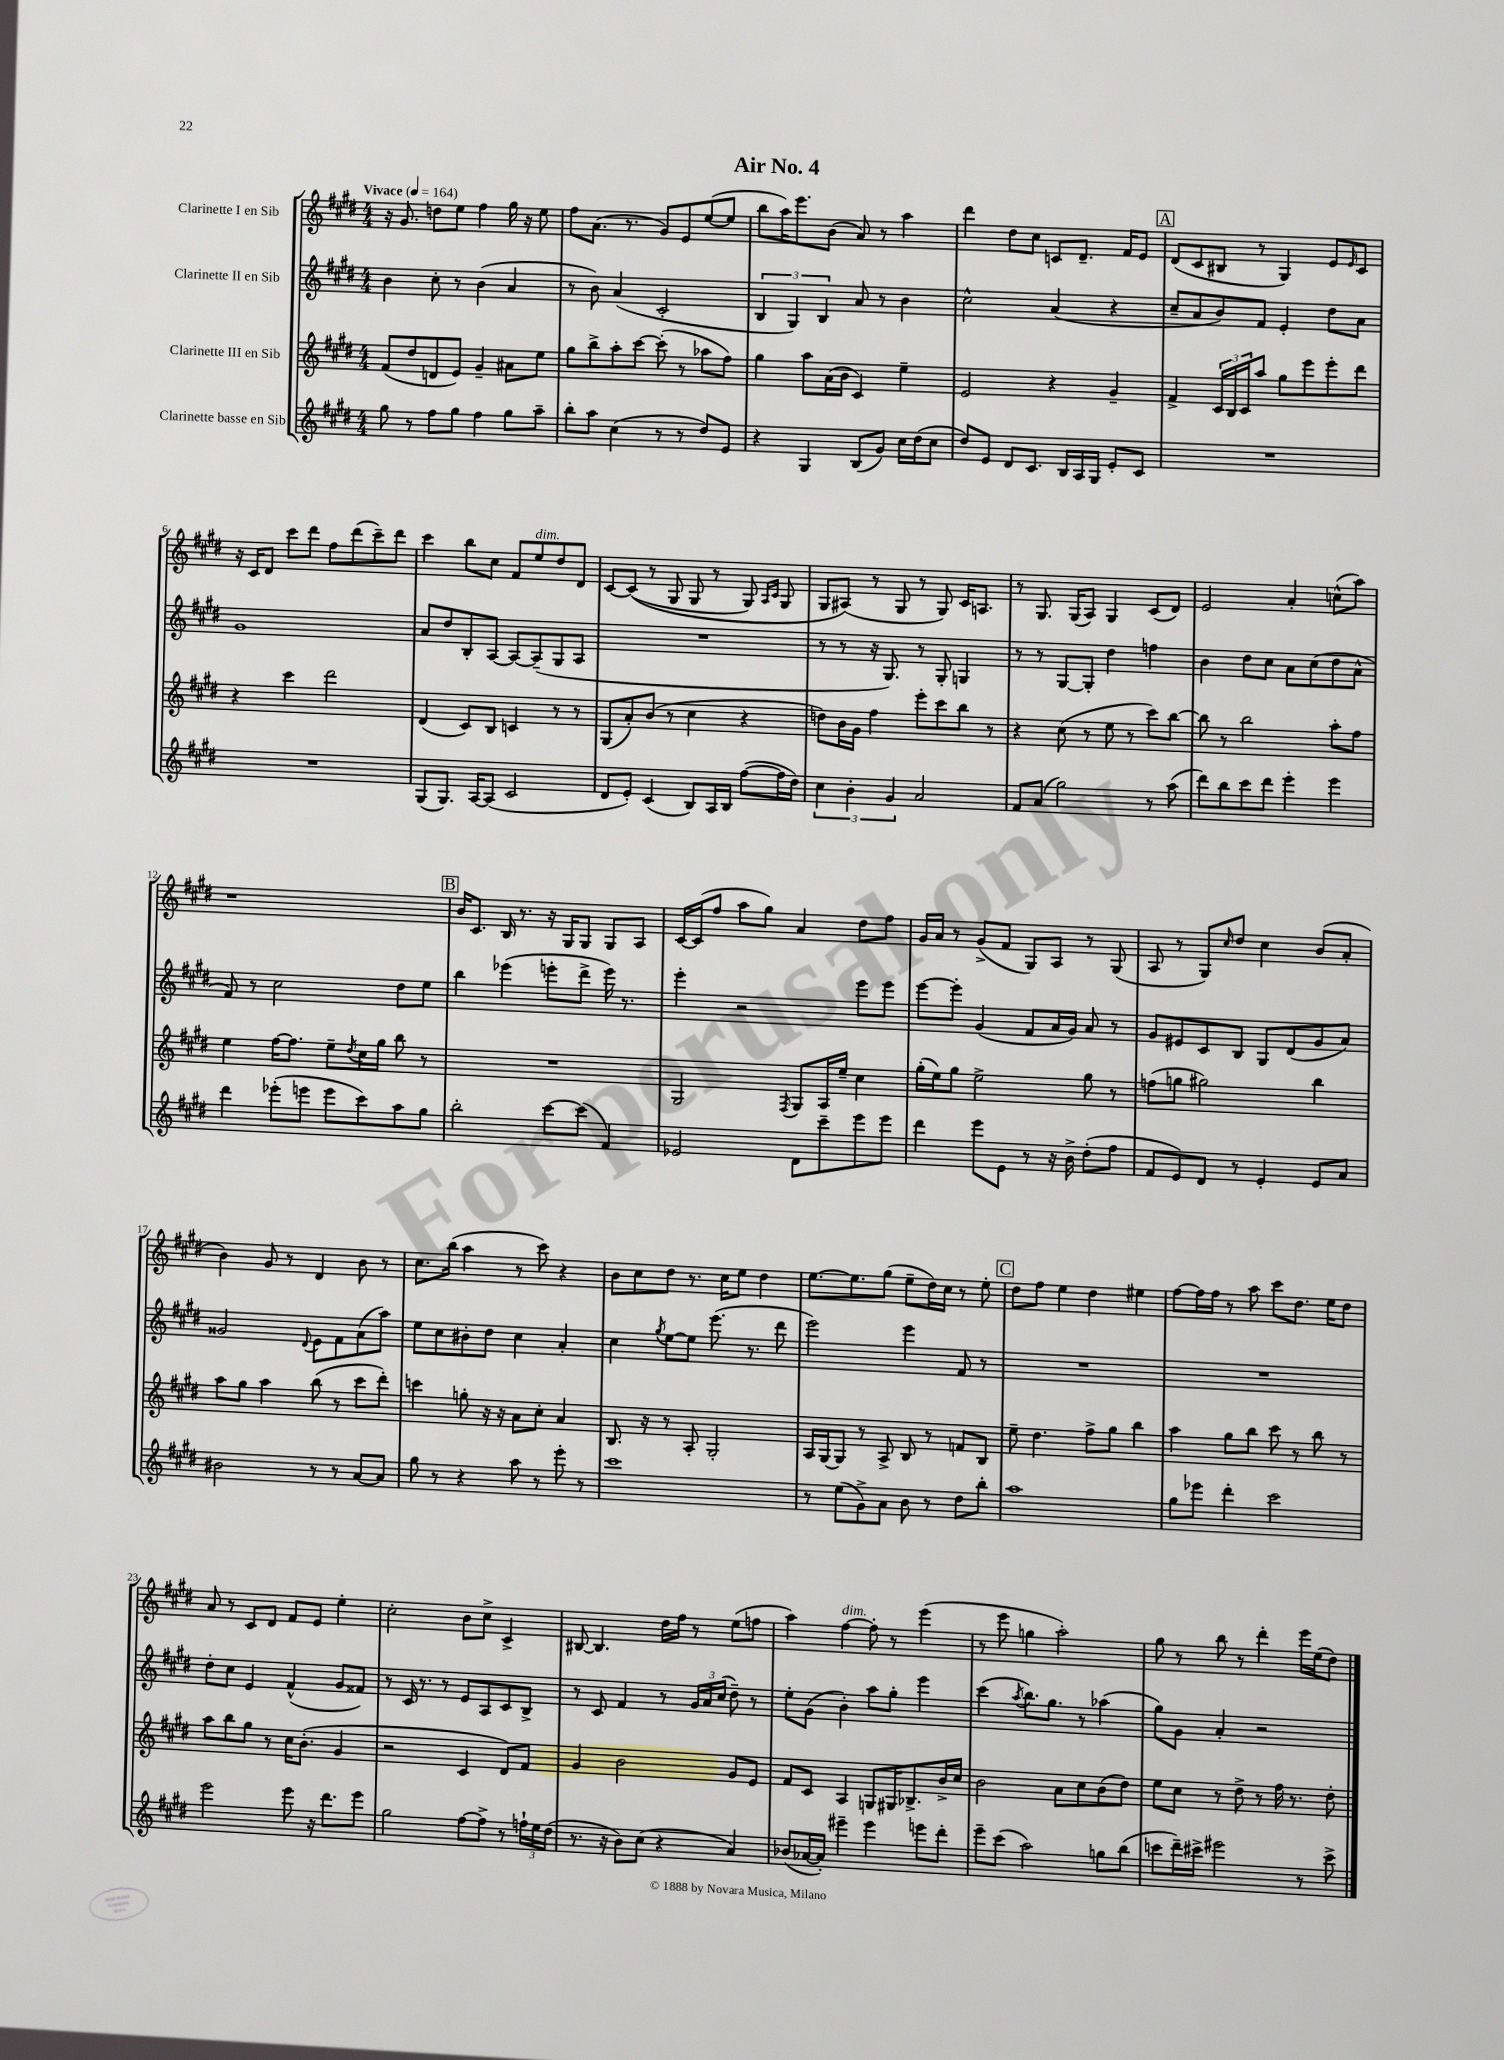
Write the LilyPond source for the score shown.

\header { title = "Air No. 4" }
<<
\new StaffGroup <<
\new Staff = "s0" \with { instrumentName = "Clarinette I en Sib" } {
    \clef treble \key e \major \numericTimeSignature \time 4/4 \tempo "Vivace" 4 = 164
    r16 gis'8. d''8 e''8 fis''4 gis''16 r16 e''8 |
    fis''8 a'8.( r8. gis'8) e'8 e''8~( e''8 |
    b''8 a''16) e'''8. b'8( a'8) r8 a''4 |
    dis'''4 dis''8 cis''8 c'8 dis'8.-- fis'16 e'8 |
    \mark \markup { \box "A" } dis'8( cis'8 bis8 r8 gis4) e'8 \grace { e'16 } cis'8 |
    r16 cis'16 dis'8 cis'''8 dis'''8 fis''8 dis'''8( cis'''8--) dis'''8 |
    cis'''4 b''8 cis''8 fis'8 e''8^\markup { \italic "dim." } dis''8 dis'8 |
    cis'8~ cis'8(\( r8 gis8 gis8 r8 gis8) \grace { a16 cis'16 } gis8 |
    gis8 ais8(\) r8 gis8 r8 gis8) cis'16 a8. |
    r8 gis8. gis16( a8) gis4 cis'8( dis'8) |
    e'2 a'4-. c''8-^( a''8) |
    r1 |
    \mark \markup { \box "B" } b'16 cis'8. b16 r8. r16 gis16 gis8 gis8 a8 |
    cis'16~ cis'16( fis''8 a''8 gis''8) a'4 dis''8 fis''8 |
    gis'16 a'16 r8 gis'8->( fis'8 gis8) a8 r8 gis8( |
    a8 r8 gis8) \grace { cis''16 } dis''8 cis''4 b'8( a'8-. |
    b'4) gis'8 r8 dis'4 b'8 r8 |
    cis''8. b''16( a''4 r8 cis'''8) r4 |
    b'8 cis''8 dis''8 r8. cis''16 e''8 dis''4 |
    e''8.~ e''8. gis''8( e''8-- dis''16) cis''16 r8 e''8-. |
    \mark \markup { \box "C" } dis''8 fis''8 e''4 dis''4 eis''4 |
    fis''8~ fis''16 fis''16 r8 a''8 cis'''8 dis''8. e''16 dis''8 |
    a'8 r8 cis'8 dis'8 fis'8 e'8 e''4-. |
    cis''2-. b'8 cis''8-> cis'4-> |
    bis8~ bis4. dis''16 fis''16 r8 e''8( f''8 |
    a''4) fis''4~^\markup { \italic "dim." } fis''8-. r8 e'''4( |
    r8 e'''8 g''4 a''2-.) |
    gis''8 r8 b''8 r8 dis'''4-. e'''16 e''16( dis''8) \bar "|." |
}
\new Staff = "s1" \with { instrumentName = "Clarinette II en Sib" } {
    \clef treble \key e \major \numericTimeSignature \time 4/4
    b'4 cis''8-. r8 b'4( a'4 |
    r8 b'8) a'4( cis'2-. |
    \tuplet 3/2 { b4 gis4) b4 } a'8 r8 b'4 |
    cis''2-^ a'4( r4 |
    \mark \markup { \box "A" } cis''8-- a'8 b'8) fis'8 e'4-. dis''8 a'8 |
    gis'1 |
    a'8 dis''8 b8-. a8~ a8~ a8--( gis8 a8 |
    R1 |
    r8 r8 r16 gis8.) r8 gis8-. g4 |
    r8 r8 gis8~ gis8-. dis''4 f''4 |
    b'4 dis''8 cis''8 a'8 cis''8( dis''8 a'8-^ |
    fis'8) r8 cis''2 dis''8 e''8 |
    \mark \markup { \box "B" } b''4 ees'''4( e'''8-. dis'''8-> e'''16) r8. |
    e'''4-. r2 e'''8 e'''8 |
    e'''8~ e'''8-. gis'4( fis'8 a'16 gis'16) a'8 r8 |
    gis'8 eis'8 cis'8 b8 gis8 dis'8( gis'8 a'8) |
    gisis'2 \appoggiatura { dis'8 } e'8 fis'8 a'8( a''8) |
    e''8 cis''8 bis'8-. dis''8 cis''4 a'4-. |
    cis''4 \acciaccatura { gis''8 } e''8~ e''8 e'''8.( r8. dis'''8 |
    e'''2) e'''4 fis'8 r8 |
    \mark \markup { \box "C" } R1 |
    R1 |
    dis''8-. cis''8 e'4 fis'4-^( gis'8 fisis'8) |
    r8 cis'16 r8. r8 e'8 a8 cis'8 b8-> |
    r8 cis'8 fis'4 r8 \tuplet 3/2 { gis'16 a'16 cis''16( } dis''8--) r8 |
    e''8-. gis'8( b'4-.) a''8 gis''8-. e'''4 |
    cis'''4( \acciaccatura { a''8 } b''8.) gis''8. r8 aes''4( |
    gis''8) gis'8 a'4-. r2 \bar "|." |
}
\new Staff = "s2" \with { instrumentName = "Clarinette III en Sib" } {
    \clef treble \key e \major \numericTimeSignature \time 4/4
    fis'8( dis''8 d'8 e'8) gis'4-- ais'8 e''8 |
    gis''8 b''8-> a''8-. cis'''8~ cis'''8-.( r8 aes''8 fis''8) |
    gis''4 a''8 a'16( b'16 cis'4) e''4-- |
    e'2 r4 gis'4-- |
    \mark \markup { \box "A" } fis'4-> \tuplet 3/2 { cis'16 b16 cis'16 } a''8 gis''8 e'''8 e'''8-. dis'''8 |
    r4 cis'''4 dis'''2 |
    dis'4( cis'8) b8 c'4 r8 r8 |
    gis8( a'8-.) b'8( r8 cis''4 r4 |
    d''8) b'16 gis'16 fis''4 e'''8-. cis'''8 b''8 r8 |
    r4 cis''8( r8 e''8 r8 cis'''8) b''8~ |
    b''8 r8 b''2 a''8-. fis''8 |
    e''4 fis''16~ fis''8. e''8-- \acciaccatura { dis''8 } cis''16 gis''16 b''8 r8 |
    \mark \markup { \box "B" } R1 |
    gis2 \acciaccatura { fis8 } gis8 a16 e''16-- cis''4 |
    gis''16-.( e''16) gis''8 e''2-> gis''8 r8 |
    f''8( g''8 gis''2) b''4 |
    a''8 gis''8 a''4 b''8( r8 cis'''8 dis'''8-.) |
    c'''4 g''8-. r16 r16 a'8 cis''8-. a'4 |
    b8. r16 r8 a8-. gis2-. |
    a16 gis16~ gis8 r8 a8-> b8 r8 f'8 b8 |
    \mark \markup { \box "C" } e''8-- dis''4. fis''8-> gis''8 b''4 |
    a''4 gis''8 b''8 cis'''8 r8 b''8 r8 |
    a''8 b''8 gis''8 r8 cis''16 b'8.-.( gis'4 |
    r2 cis'4 dis'8) fis'8 |
    gis'4 b'2 gis'8 e'8 |
    fis'8 cis'8 a4 g8 gis16 bes8.-> b'16-> cis''16 |
    b'2 a'8 cis''8 b'8( dis''8) |
    e''8 cis''8 r8 dis''8-> r8 fis''16 r8. dis''8-. \bar "|." |
}
\new Staff = "s3" \with { instrumentName = "Clarinette basse en Sib" } {
    \clef treble \key e \major \numericTimeSignature \time 4/4
    gis''8 r8 fis''8 gis''8 fis''4 gis''8 a''8-- |
    b''8-. a''8 cis''4( r8 r8 dis''8) e'8 |
    r4 gis4 b8( gis'8) cis''16 dis''16( cis''8 |
    dis''8) e'8 dis'8 cis'8. b16 a16 gis16 e'8-. cis'8 |
    \mark \markup { \box "A" } R1 |
    R1 |
    gis8( gis8.) a16~ a8( cis'2 |
    dis'8 e'8-.) cis'4( b8) a16 b16 fis''8~( fis''16 dis''16) |
    \tuplet 3/2 { cis''4 b'4-. gis'4 } a'2 |
    fis'8 a'8( gis''2) r8 a''8( |
    dis'''8) b''8 cis'''8 dis'''8 e'''4-. e'''4 |
    dis'''4 ees'''8-.( e'''8 e'''8 cis'''8) a''8 gis''8 |
    \mark \markup { \box "B" } b''2-. cis'''8~ cis'''8( fis'4) |
    ees'2 dis'8 cis'''8-- e'''8 e'''8 |
    dis'''4 e'''8 e'8 r8 r16 b'16-> dis''8-.( fis''8 |
    fis'8 e'8) dis'8 r8 e'4-. e'8 a'8 |
    bis'2 r8 r8 a'8~ a'8 |
    gis''8 r8 r4 a''8 r8 e'''8-. r8 |
    cis'''1 |
    r8 e''8( gis'8->) a'8 b'8 r8 dis''8 b''8-. |
    \mark \markup { \box "C" } a''1 |
    gis''8 ees'''8 dis'''4-. cis'''2 |
    e'''2 e'''8 r16 dis'''8. e'''8 |
    gis''2 fis''8~ fis''8-> r8 \tuplet 3/2 { f''16-! e''16 dis''16( } |
    r8. r16 b'8) cis''8( r4 a'4) |
    bes'8( aes'16~ aes'16-.) eis'''4-- eis'''4 e'''8 dis'''8-. |
    e'''8-- cis'''8( a''2) g''8 b''8( |
    c'''8 dis'''16--) cis'''16-> eis'''2 r8 cis'''8-> \bar "|." |
}
>>
>>
